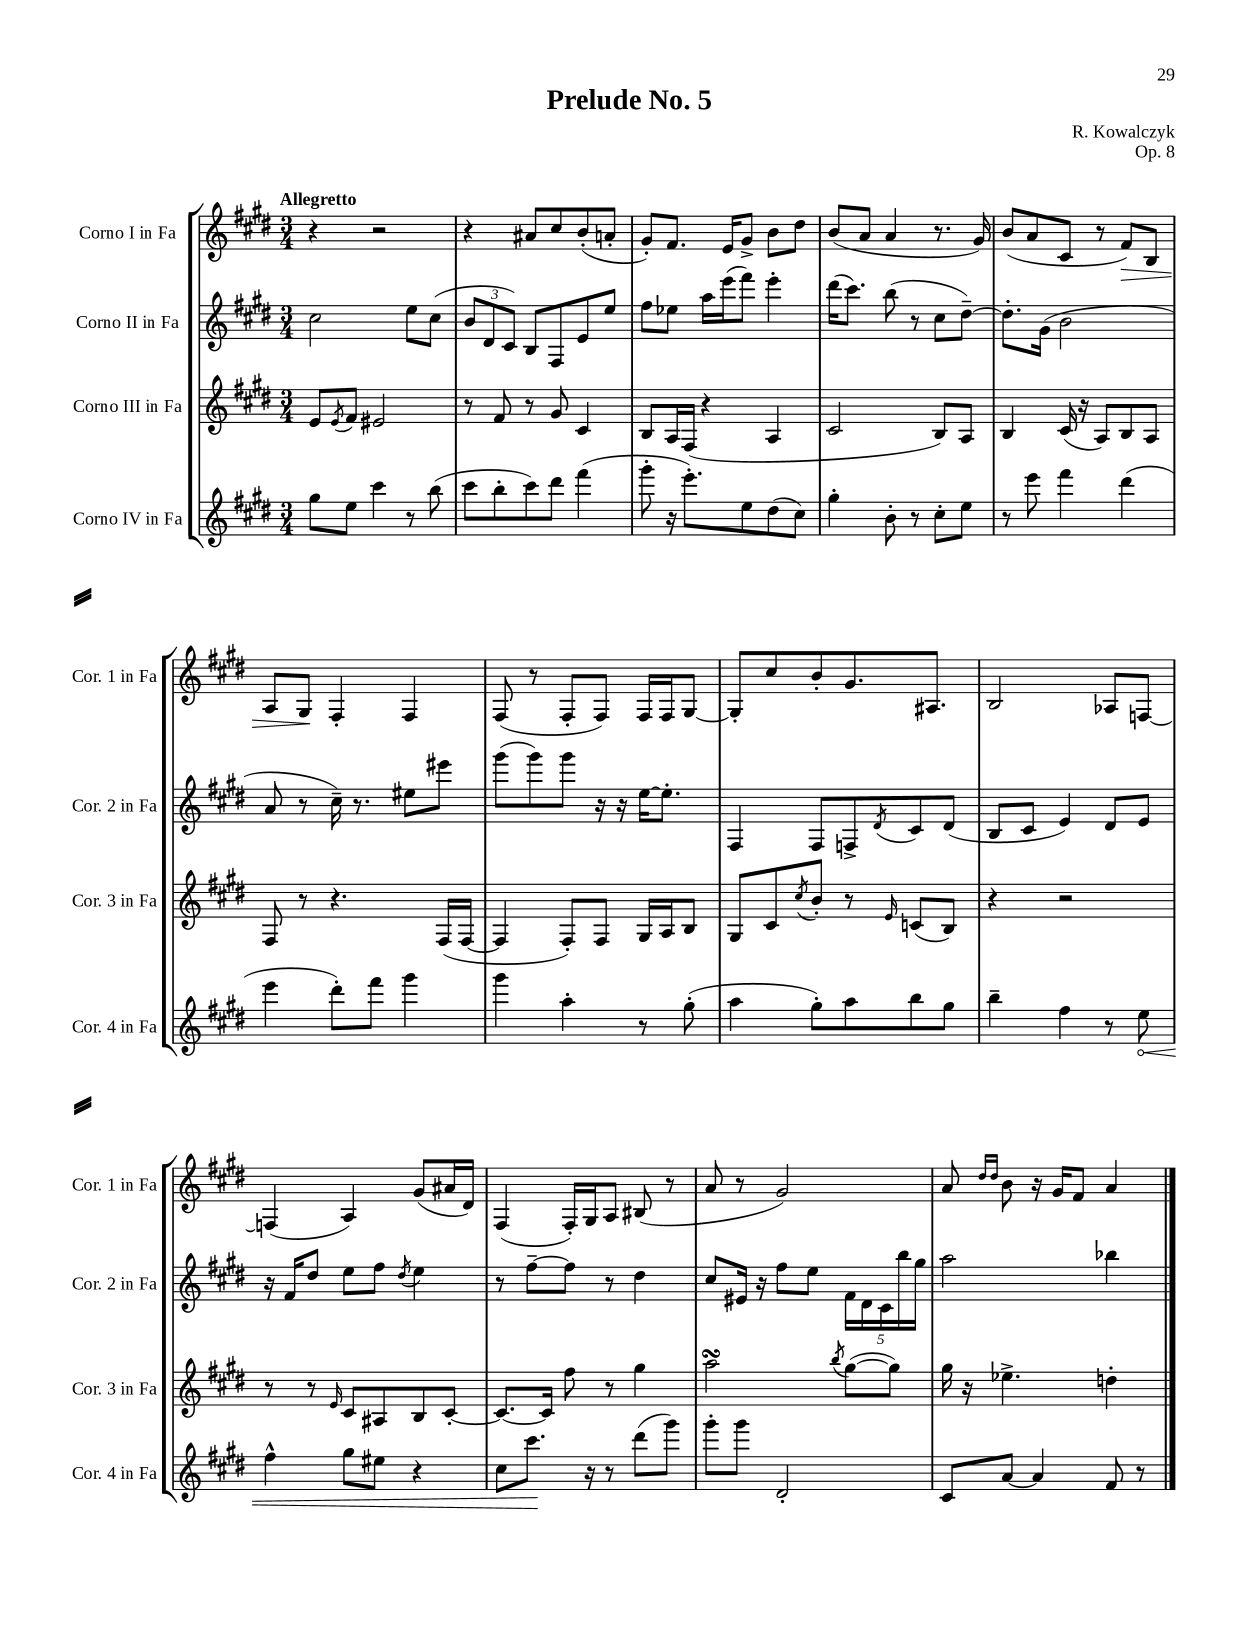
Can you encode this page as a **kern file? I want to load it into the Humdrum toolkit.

**kern	**kern	**kern	**kern
*staff4	*staff3	*staff2	*staff1
*clefG2	*clefG2	*clefG2	*clefG2
*k[f#c#g#d#]	*k[f#c#g#d#]	*k[f#c#g#d#]	*k[f#c#g#d#]
*M3/4	*M3/4	*M3/4	*M3/4
8gg#	8e	2cc#	4r
.	8qe	.	.
8ee	8f#	.	.
4ccc#	2e#	.	2r
8r	.	8ee	.
(8bb	.	(8cc#	.
=	=	=	=
8ccc#	8r	12b	4r
.	.	12d#	.
8bb'	8f#	.	.
.	.	12c#)	.
8ccc#)	8r	8B	8a#
8ddd#	8g#	8F#	8cc#
(4fff#	4c#	8e	(8b'
.	.	8ee	8a'
=	=	=	=
8ggg#'	8B	8ff#	8g#')
16r	16A	8ee-	8.f#
8.eee')	(16F#	.	.
.	4r	16aa	.
.	.	(16eee	16e
8ee	.	8fff#)	8g#^
(8dd#	4A	4eee'	8b
8cc#)	.	.	8dd#
=	=	=	=
4gg#'	2c#	(16ddd#	(8b
.	.	8.ccc#)	.
.	.	.	8a
8b'	.	(8bb	4a
8r	.	8r	.
8cc#'	8B)	8cc#	8.r
8ee	8A	[8dd#~)	.
.	.	.	16g#)
=	=	=	=
8r	4B	8.dd#']	(8b
8eee	.	.	8a
.	.	(16g#	.
4fff#	(16c#	2b	8c#
.	16r	.	.
.	8A)	.	8r
(4ddd#	8B	.	8f#)
.	8A	.	8B
=	=	=	=
4eee	8F#	8a	8A
.	8r	8r	8G#
8ddd#')	4.r	16cc#~)	4F#'
.	.	8.r	.
8fff#	.	.	.
4ggg#	.	8ee#	4F#
.	(16F#	8eee#	.
.	[16F#	.	.
=	=	=	=
4ggg#	4F#]	(8ggg#	(8F#
.	.	8ggg#)	8r
4aa'	8F#')	8ggg#	8F#'
.	8F#	16r	8F#)
.	.	16r	.
8r	16G#	[16ee	16F#
.	16A	8.ee']	16F#
(8gg#'	8B	.	[8G#
=	=	=	=
4aa	8G#	4F#	8G#']
.	8c#	.	8cc#
.	8qcc#	.	.
8gg#')	8b'	8F#	8b'
8aa	8r	8F^	8.g#
.	16qqe	8qd#	.
8bb	(8c	8c#	.
.	.	.	8.A#
8gg#	8B)	(8d#	.
=	=	=	=
4bb~	4r	8B	2B
.	.	8c#	.
4ff#	2r	4e)	.
8r	.	8d#	8A-
8ee	.	8e	[8F
=	=	=	=
4ff#^^	8r	16r	(4F]
.	.	16f#	.
.	8r	8dd#	.
.	16qqe	.	.
8gg#	8c#	8ee	4A)
8ee#	8A#	8ff#	.
.	.	8qdd#	.
4r	8B	4ee	(8g#
.	[8c#'	.	16a#
.	.	.	16d#)
=	=	=	=
8cc#	8.c#_	8r	(4F#
8.ccc#	.	[8ff#~	.
.	16c#]	.	.
.	8ff#	8ff#]	16F#')
16r	.	.	16G#
8r	8r	8r	8A
(8ddd#	4gg#	4dd#	(8B#
8ggg#)	.	.	8r
=	=	=	=
8ggg#'	2aa	8cc#	8a
8ggg#	.	16e#	8r
.	.	16r	.
2d#'	.	8ff#	2g#)
.	.	8ee	.
.	8qbb	.	.
.	([8gg#	20f#	.
.	.	20d#	.
.	.	20c#	.
.	8gg#])	.	.
.	.	20bb	.
.	.	20gg#	.
=	=	=	=
8c#	16gg#	2aa	8a
.	16r	.	.
.	.	.	16qqdd#
.	.	.	16qqdd#
[8a	4.ee-^	.	8b
4a]	.	.	16r
.	.	.	16g#
.	.	.	8f#
8f#	4dd'	4bb-	4a
8r	.	.	.
==	==	==	==
*-	*-	*-	*-
